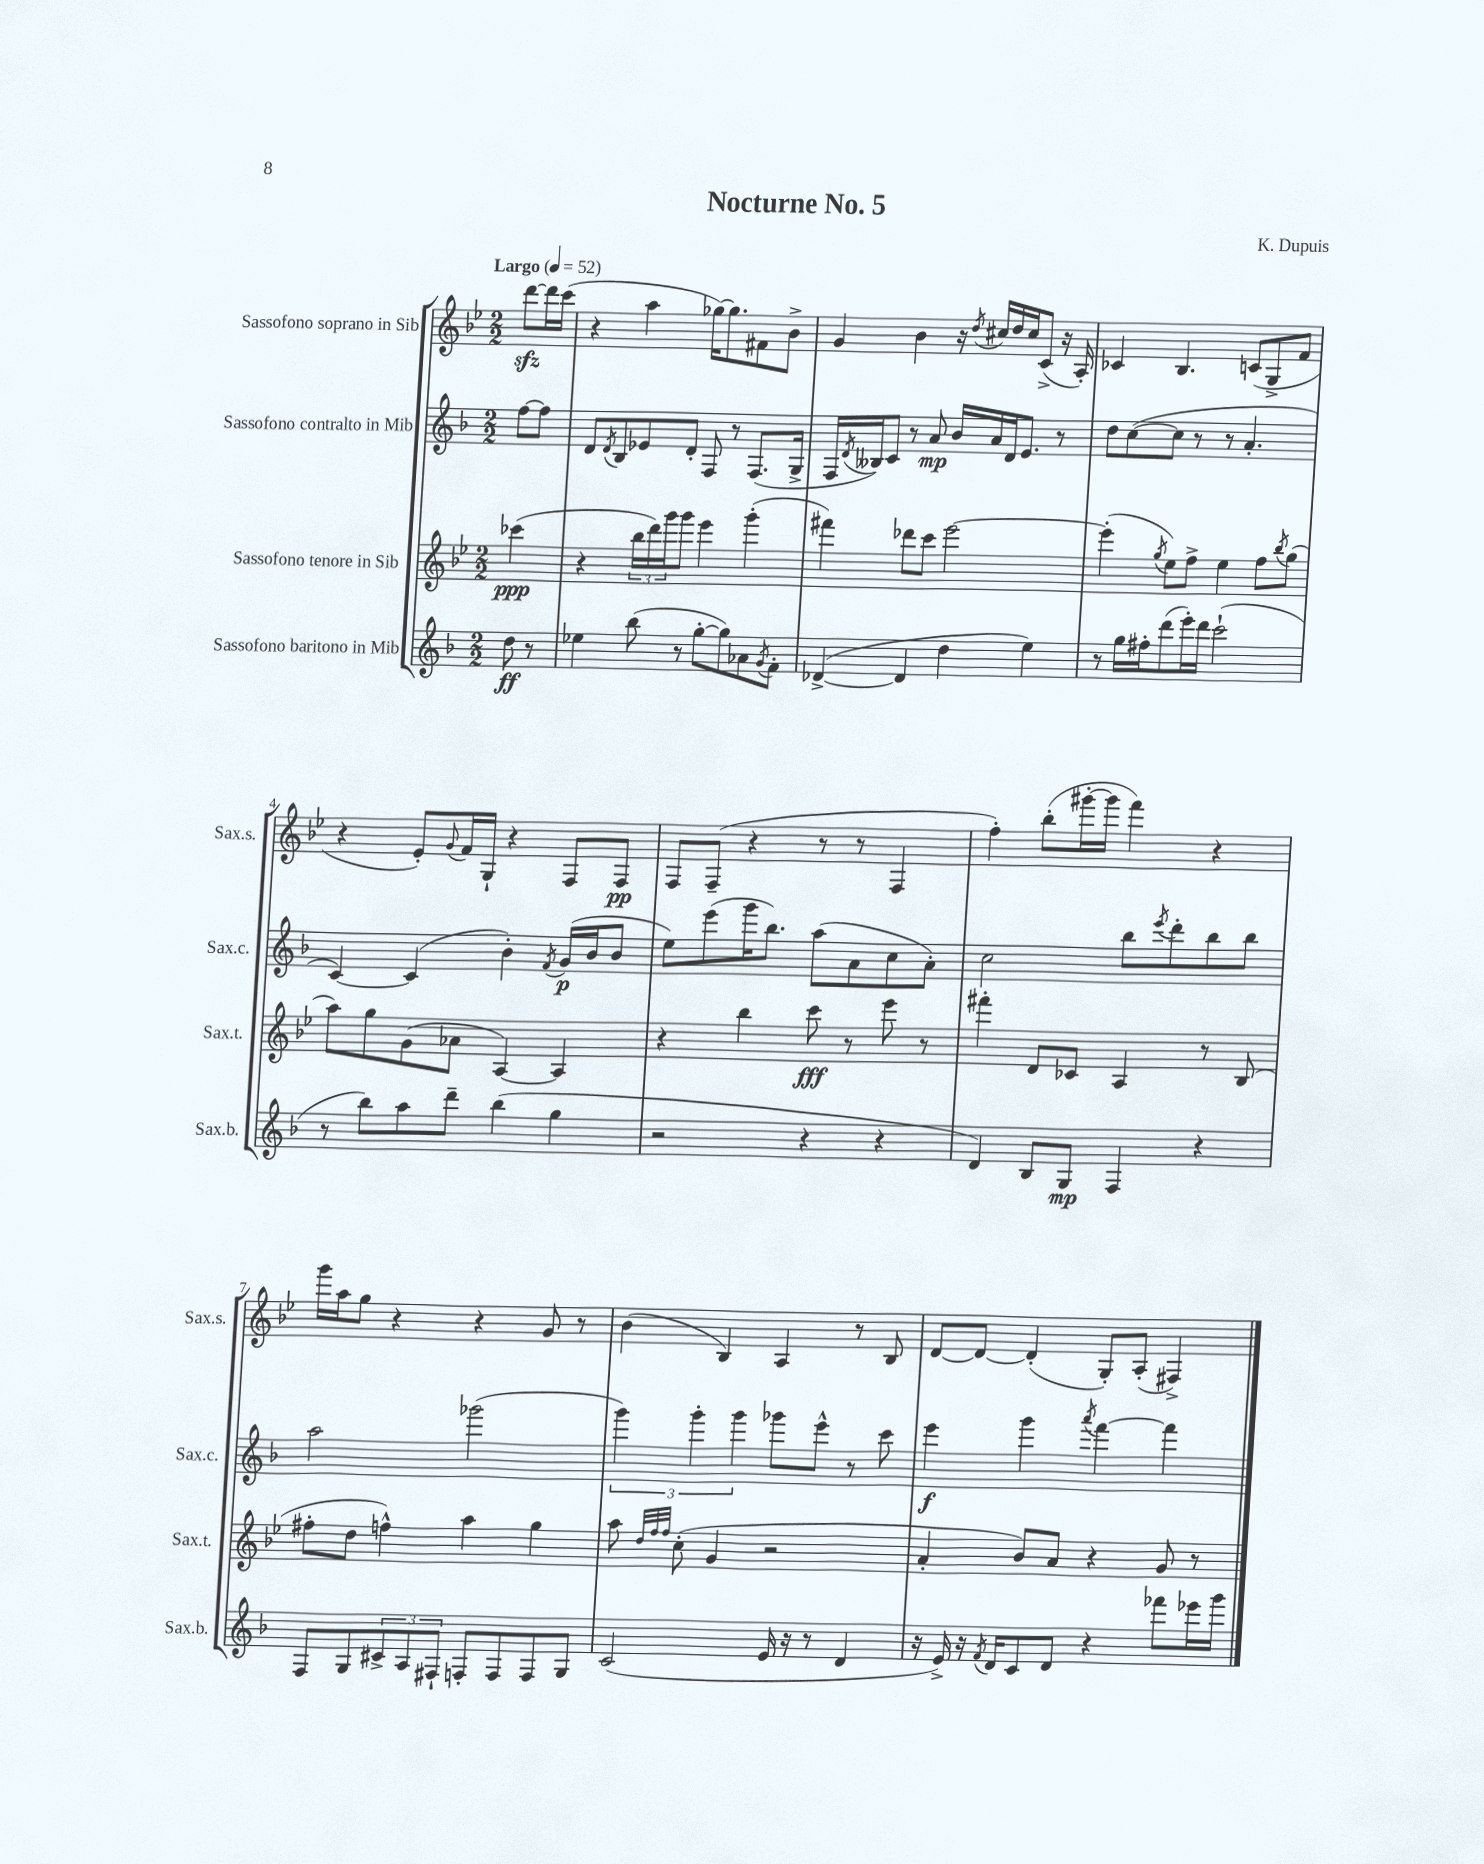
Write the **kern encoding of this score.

**kern	**kern	**kern	**kern
*staff4	*staff3	*staff2	*staff1
*clefG2	*clefG2	*clefG2	*clefG2
*k[b-]	*k[b-e-]	*k[b-]	*k[b-e-]
*M2/2	*M2/2	*M2/2	*M2/2
*MM52	*MM52	*MM52	*MM52
8dd\	(4ccc-\	[8ff\L	[8ddd\L
8r	.	8ff\]J	16ddd\]L
.	.	.	(16ccc\JJ
=	=	=	=
4ee-\	4r	8d/L	4r
.	.	8qd/	.
.	.	8B-/	.
(8bb-\	24bb-\LL	8e-/	4aa\
.	24ddd\)	.	.
.	24ggg\J	.	.
8r	8ggg\J	8d'/J	.
[8gg'\L	4eee-\	8F/	[16gg-\LK)
.	.	.	8.gg-\]
8gg\])	.	8r	.
8a-\	(4ggg'\	(8.F/L	8f#\
8qg/	.	.	.
8f'\J	.	.	8b-^\J
.	.	16G^/Jk	.
=	=	=	=
([4d-^/	4fff#\)	16F/LL	4g/
.	.	8qd/	.
.	.	16B--/J)	.
.	.	8c/J	.
4d-/]	8ddd-\L	8r	4b-\
.	8ccc\J	8a/	.
4dd\	[2eee-\	16b-/LL	16r
.	.	.	8qdd/
.	.	16a/	16cc#/LL
.	.	16d/J	16dd/
.	.	8.e/J	16cc#/J
4ee\)	.	.	(8c^/J
.	.	8r	16r
.	.	.	16A'/)
=	=	=	=
8r	(4eee-'\]	8dd\L	4c-/
16gg\LL	.	([8cc\	.
16ff#'\J	.	.	.
.	8qgg/	.	.
(8ddd\	8ee-\L)	8cc\]J	4.B-/
16eee'\L)	8ff^\J	8r	.
16ddd\JJ	.	.	.
(2ccc`\	4ee-\	8r	.
.	.	4.a'/	(8c/L
.	8ff\L	.	8G^/
.	8qbb-/	.	.
.	(8gg\J	.	8f/J
=	=	=	=
8r	8aa\L)	[4c/)	4r
8bb-\L)	8gg\	.	.
8aa\	(8g\	(4c/]	8e-'/L)
.	.	.	8qqg/
8ddd~\J	8a-\J	.	16f/L
.	.	.	16G`/JJ
(4bb-\	[4A/)	4b-'\)	4r
.	.	8qf/	.
4gg\	4A/]	(16g/LL	8F/L
.	.	16b-/J	.
.	.	8b-/J	8F/J
=	=	=	=
2r	4r	8ee\L)	8F/L
.	.	(8eee\	(8F~/J
.	4bb-\	16ggg\K	4r
.	.	8.bb-\J)	.
4r	8ccc\	(8aa\L	8r
.	8r	8a\	8r
4r	8eee-\	8cc\	4F/
.	8r	8a'\J)	.
=	=	=	=
4d/)	4fff#'\	2cc\	4ff'\)
8B-/L	8d/L	.	(8bb-'\L
8G/J	8c-/J	.	[16ggg#'\L
.	.	.	16ggg#\]JJ
4F/	4A/	8bb-\L	4fff\)
.	.	8qeee/	.
.	.	8ddd'\	.
4r	8r	8bb-\	4r
.	(8B-/	8bb-\J	.
=	=	=	=
8F/L	8ff#'\L	2aa\	16ggg\LL
.	.	.	16aa\J
8G/	8dd\J	.	8gg\J
12c#^/	4ff^^\)	.	4r
12A/	.	.	.
12F#`/J	.	.	.
8F'/L	4aa\	(2ggg-\	4r
8F/	.	.	.
8F/	4gg\	.	8g/
8G/J	.	.	8r
=	=	=	=
(2c/	8aa\	6ggg\)	(4b-\
.	32qqdd/LLL	.	.
.	32qqff/	.	.
.	32qqff/JJJ	.	.
.	(8cc'\	.	.
.	.	6ggg'\	.
.	4g/	.	4B-/)
.	.	6ggg\	.
16e/	2r	8ggg-\L	4A/
16r	.	.	.
8r	.	8eee^^\J	.
4d/	.	8r	8r
.	.	8ccc\	8B-/
=	=	=	=
16r	4a'/	4eee\	[8d/L
16e^/)	.	.	.
16r	.	.	8d/_J
8qf/	.	.	.
16d/LK	.	.	.
8c/	8b-/L)	4ggg\	(4d'/]
8d/J	8a/J	.	.
.	.	8qaaa/	.
4r	4r	[4fff\	8G'/L)
.	.	.	(8A'/J
8fff-\L	8g/	4fff\]	4F#^/)
16eee-\L	8r	.	.
16ggg\JJ	.	.	.
==	==	==	==
*-	*-	*-	*-
